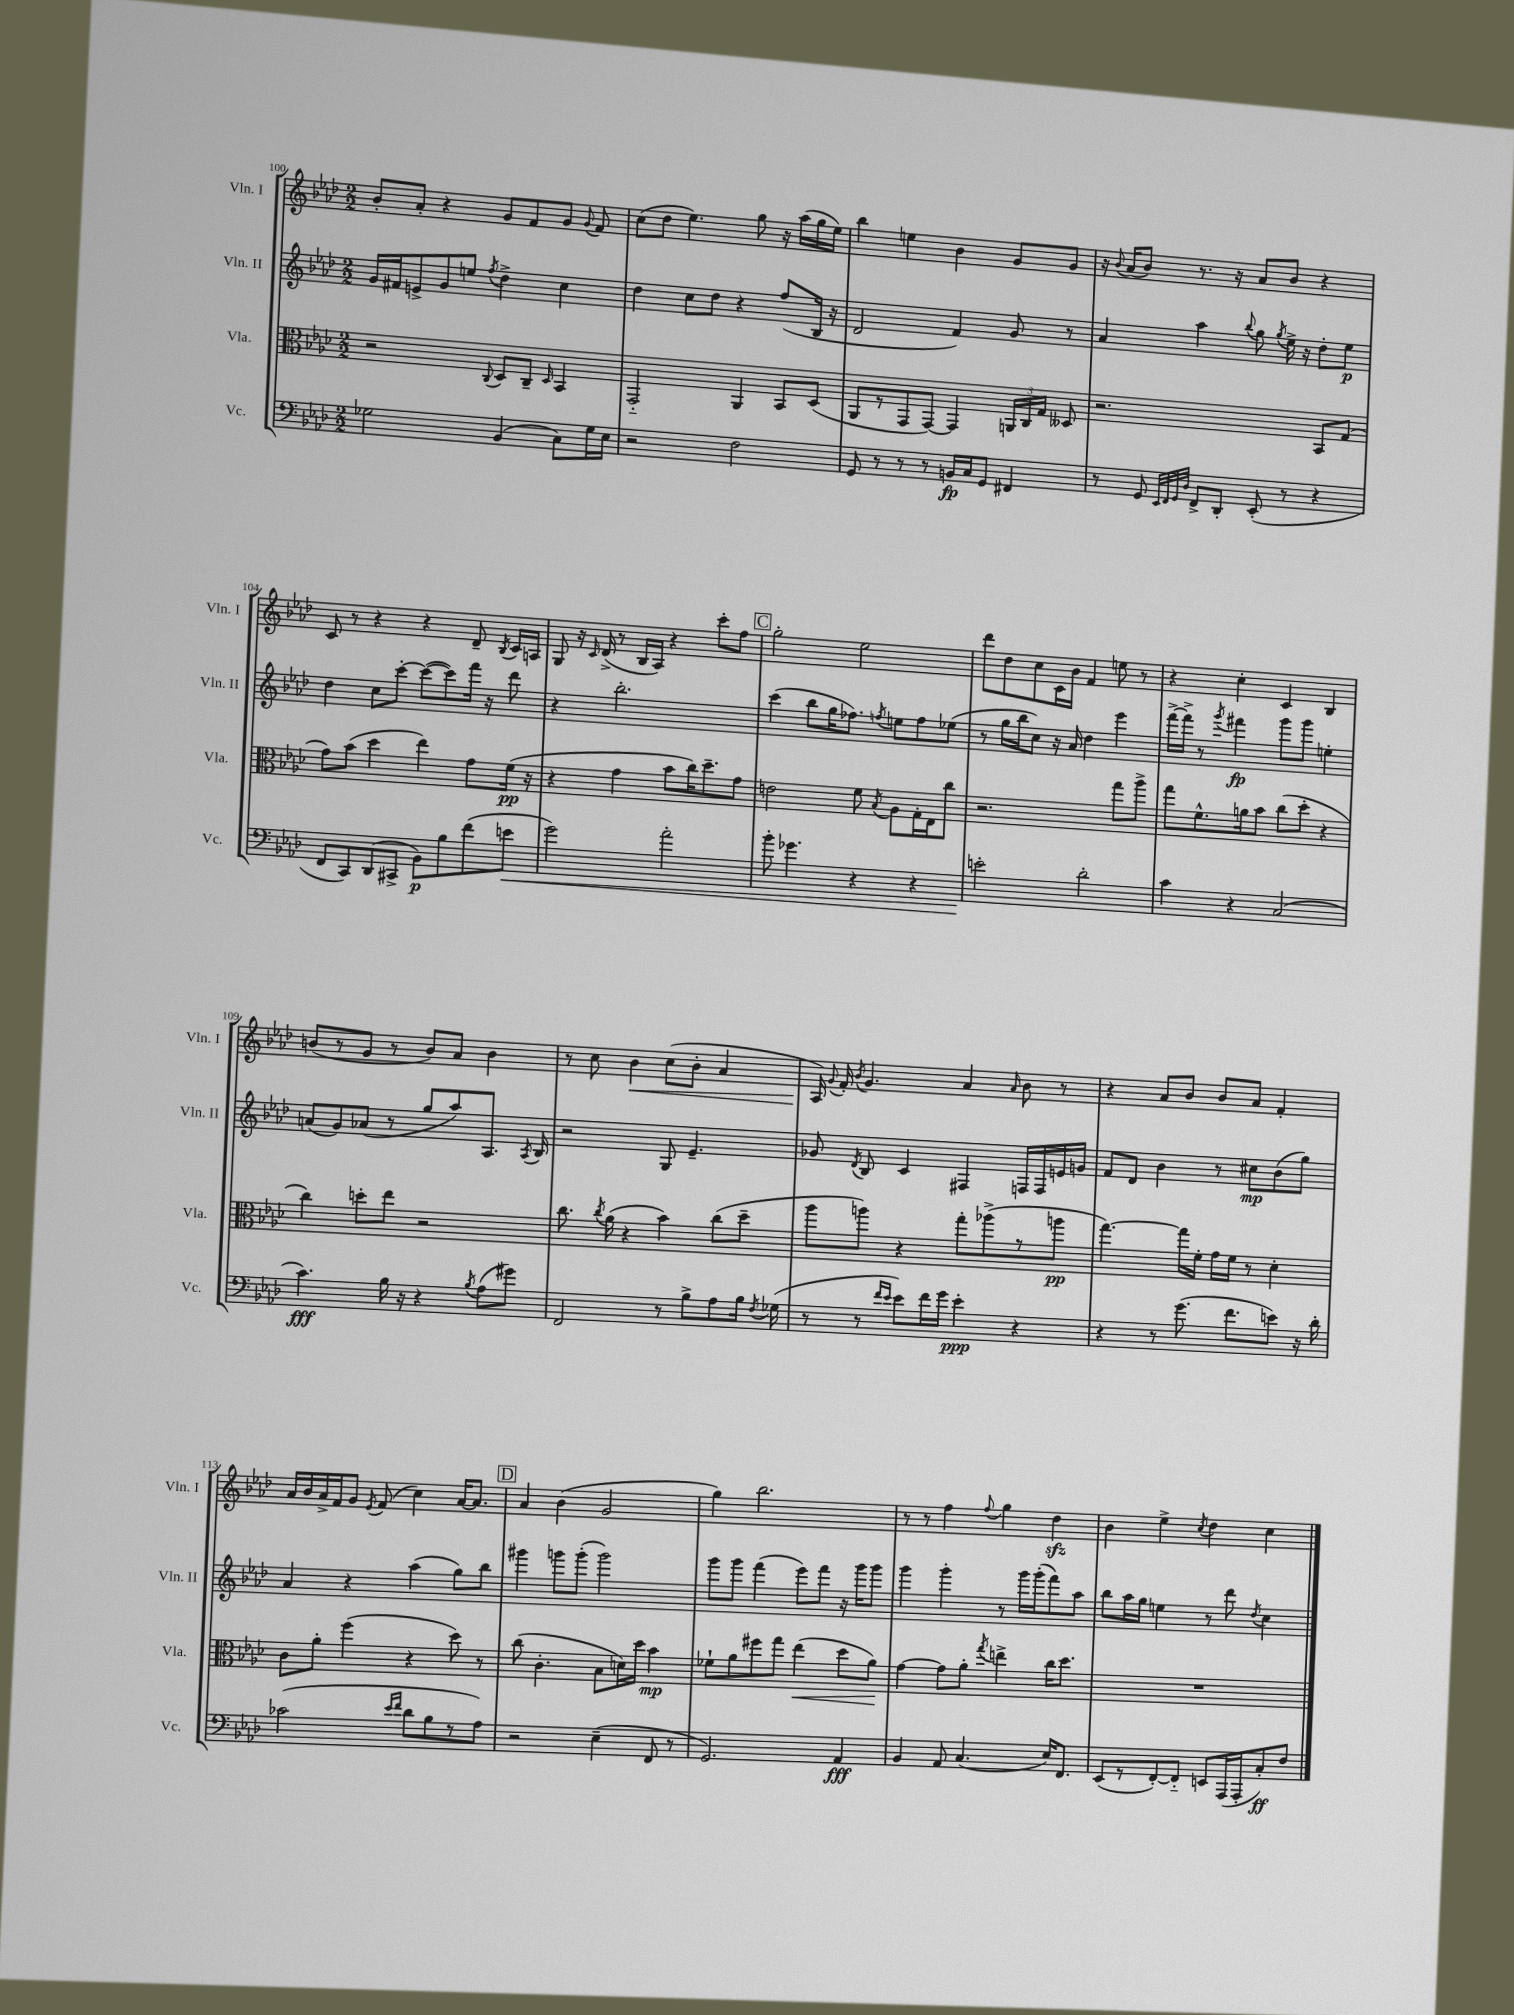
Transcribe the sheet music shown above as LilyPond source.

<<
\new StaffGroup <<
\new Staff = "s0" \with { instrumentName = "Vln. I" shortInstrumentName = "Vln. I" } {
    \clef treble \key aes \major \numericTimeSignature \time 2/2
    \autoBeamOff bes'8[-. aes'8]-. r4 g'8[ f'8 g'8] \appoggiatura { g'8 } f'8 |
    c''8[( des''8] ees''4.) g''8 r16 aes''16[( g''16 ees''16]) |
    bes''4 e''4 bes'4 g'8[ g'8] |
    r16 \appoggiatura { bes'8 } aes'16[( bes'8]) r8. r16 aes'8[ bes'8] r4 |
    c'8 r8 r4 r4 des'8-- \acciaccatura { bes8 } c'16[ a16] |
    g8 r16 \grace { c'16 } des'16->( r8 bes16[ aes16]) r4 c'''8[-. f''8] |
    \mark \markup { \box "C" } g''2-. ees''2 |
    des'''8[ des''8 c''8 c'16 bes'16] f'4 e''8 r8 |
    r4 c''4-. c'4 bes4 |
    b'8[( r8 g'8] r8 b'8[) aes'8] b'4 |
    r8 c''8 bes'4\< c''8[( bes'8]-. aes'4 |
    aes16\!) \appoggiatura { g'8 } f'16-. \acciaccatura { bes'8 } g'4. aes'4 \grace { aes'16 } bes'8 r8 |
    r4 aes'8[ bes'8] bes'8[ aes'8] f'4-. |
    aes'16[ bes'16 aes'16-> f'16 g'8] \acciaccatura { ees'8 } f'8( c''4) aes'16[~ aes'8.] |
    \mark \markup { \box "D" } aes'4 bes'4( g'2 |
    g''4) bes''2. |
    r8 r8 f''4 \appoggiatura { f''8 } g''4 des''4\sfz |
    bes'4 ees''4-> \acciaccatura { c''8 } des''4 c''4 \bar "|." |
}
\new Staff = "s1" \with { instrumentName = "Vln. II" shortInstrumentName = "Vln. II" } {
    \clef treble \key aes \major \numericTimeSignature \time 2/2
    \autoBeamOff g'16[ fis'16 e'8-> g'8 e''8] \acciaccatura { f''8 } des''4-> c''4 |
    des''4 c''8[ des''8] r4 f''8[( bes16] r16 |
    des'2 f'4) g'8 r8 |
    aes'4 aes''4 \appoggiatura { bes''8 } g''8 \acciaccatura { g''8 } ees''16-> r16 des''8[-. ees''8]\p |
    des''4 c''8[ c'''8]~-. c'''8[~( c'''8) f'''16] r16 des'''8 |
    r4 bes''2.-. |
    \mark \markup { \box "C" } c'''4( bes''8[ g''16 fes''8.]) \acciaccatura { f''8 } e''8[ f''8 ees''8]( |
    r8 g''16[ bes''16 c''8]) r16 aes'16 des''4 ees'''4 |
    f'''16[~-> f'''16]-> r8 \acciaccatura { g'''8 } fis'''4\fp g'''8[ g'''8] e''4-. |
    a'8[( g'8) aes'8]( r8 g''8[ aes''8) aes8.] \acciaccatura { aes8 } bes16 |
    r2 g8 ees'4.-- |
    ges'8 \acciaccatura { des'8 } bes8 c'4 fis4 f16[ f16 e'16 g'16] |
    f'8[ des'8] bes'4 r8 cis''8[\mp bes'8( g''8]) |
    aes'4 r4 aes''4( g''8[) bes''8] |
    \mark \markup { \box "D" } gis'''4 g'''8[ g'''8]-.( g'''2) |
    g'''8[ g'''8] f'''4( ees'''8[) f'''8] r16 g'''16[ g'''8] |
    g'''4 g'''4-. r8 g'''16[ g'''16-.( f'''8) aes''8] |
    bes''8[ aes''16 g''16] e''4 r8 des'''8 \acciaccatura { des''8 } c''4 \bar "|." |
}
\new Staff = "s2" \with { instrumentName = "Vla." shortInstrumentName = "Vla." } {
    \clef alto \key aes \major \numericTimeSignature \time 2/2
    \autoBeamOff r2 \appoggiatura { c8 } des8[ c8]-- \grace { des16 } bes,4 |
    g,2-_ aes,4 bes,8[ des8]( |
    aes,8[ r8 g,8 g,8]~) g,4 \tuplet 3/2 { a,16[ c16 g16] } deses8 |
    r2. bes,8[ g8]( |
    g'8[) bes'8]( des''4 ees''4) g'8[ f'16]\pp( r16 |
    r4 g'4 bes'8[ c''16) des''8.-- g'8] |
    \mark \markup { \box "C" } e'2 f'8 \acciaccatura { bes8 } aes8[ g16-. ees16 c''8] |
    r2. g''8[ aes''8]-> |
    g''8[ f'8.-^ a'16 bes'8] c''8[( des''8]-. r4 |
    c''4) d''8[-. ees''8] r2 |
    c''8. \acciaccatura { c''8 } aes'16( r4 bes'4) c''8[( des''8]-- |
    aes''8[ a''8]) r4 g''8[-. aes''8->( r8 a''8]\pp |
    g''4.~) g''16[ f'16]-. g'16[ f'16] r8 des'4-. |
    c'8[ aes'8]-. f''4( r4 des''8) r8 |
    \mark \markup { \box "D" } c''8( c'4.-. bes8[ d'16) des''16] bes'4\mp |
    fes'8[-! aes'8 fis''8 g''8] ees''4\<( des''8[ aes'8]\!) |
    g'4~ g'8[ aes'8]-. \acciaccatura { g''8 } e''4-> c''16[ des''8.] |
    R1 \bar "|." |
}
\new Staff = "s3" \with { instrumentName = "Vc." shortInstrumentName = "Vc." } {
    \clef bass \key aes \major \numericTimeSignature \time 2/2
    \autoBeamOff ges2 bes,4( c8[) ges16 ees16] |
    r2 f2 |
    g,8 r8 r8 r8 b,16[\fp c16 g,8] fis,4 |
    r8 g,8 \grace { ees,32[ f,32 g,32 des32] } f,8[-> des,8]-. ees,8-.( r8 r4 |
    f,8[ c,8) des,8( cis,8]-> bes,8[\p) bes8 f'8( e'8]\< |
    g'2) aes'2-. |
    \mark \markup { \box "C" } bes'8-. ges'4. r4 r4 |
    e'2-.\! des'2-. |
    c'4 r4 c2( |
    c'4.\fff) bes16 r16 r4 \acciaccatura { bes8 } aes8[( gis'8]) |
    f,2 r8 bes8[-> aes8 bes16] \acciaccatura { f8 } ges16( |
    r8 r8 \grace { f'16[ ees'16] } ees'8[) f'16 g'16] ees'4-.\ppp r4 |
    r4 r8 g'8.( f'8.[ e'8]) r16 des'16-. |
    ces'2( \grace { ees'16[ f'16] } des'8[ bes8 r8 aes8]) |
    \mark \markup { \box "D" } r2 ees4--( f,8 r8 |
    g,2.) aes,4\fff |
    bes,4 aes,8 c4.( ees16[) f,8.] |
    ees,8[( r8 f,8~-.) f,8]-_ e,8[ aes,,16( aes,,16-. c8-.\ff) f8] \bar "|." |
}
>>
>>
\layout { \context { \Score currentBarNumber = #100 } }
